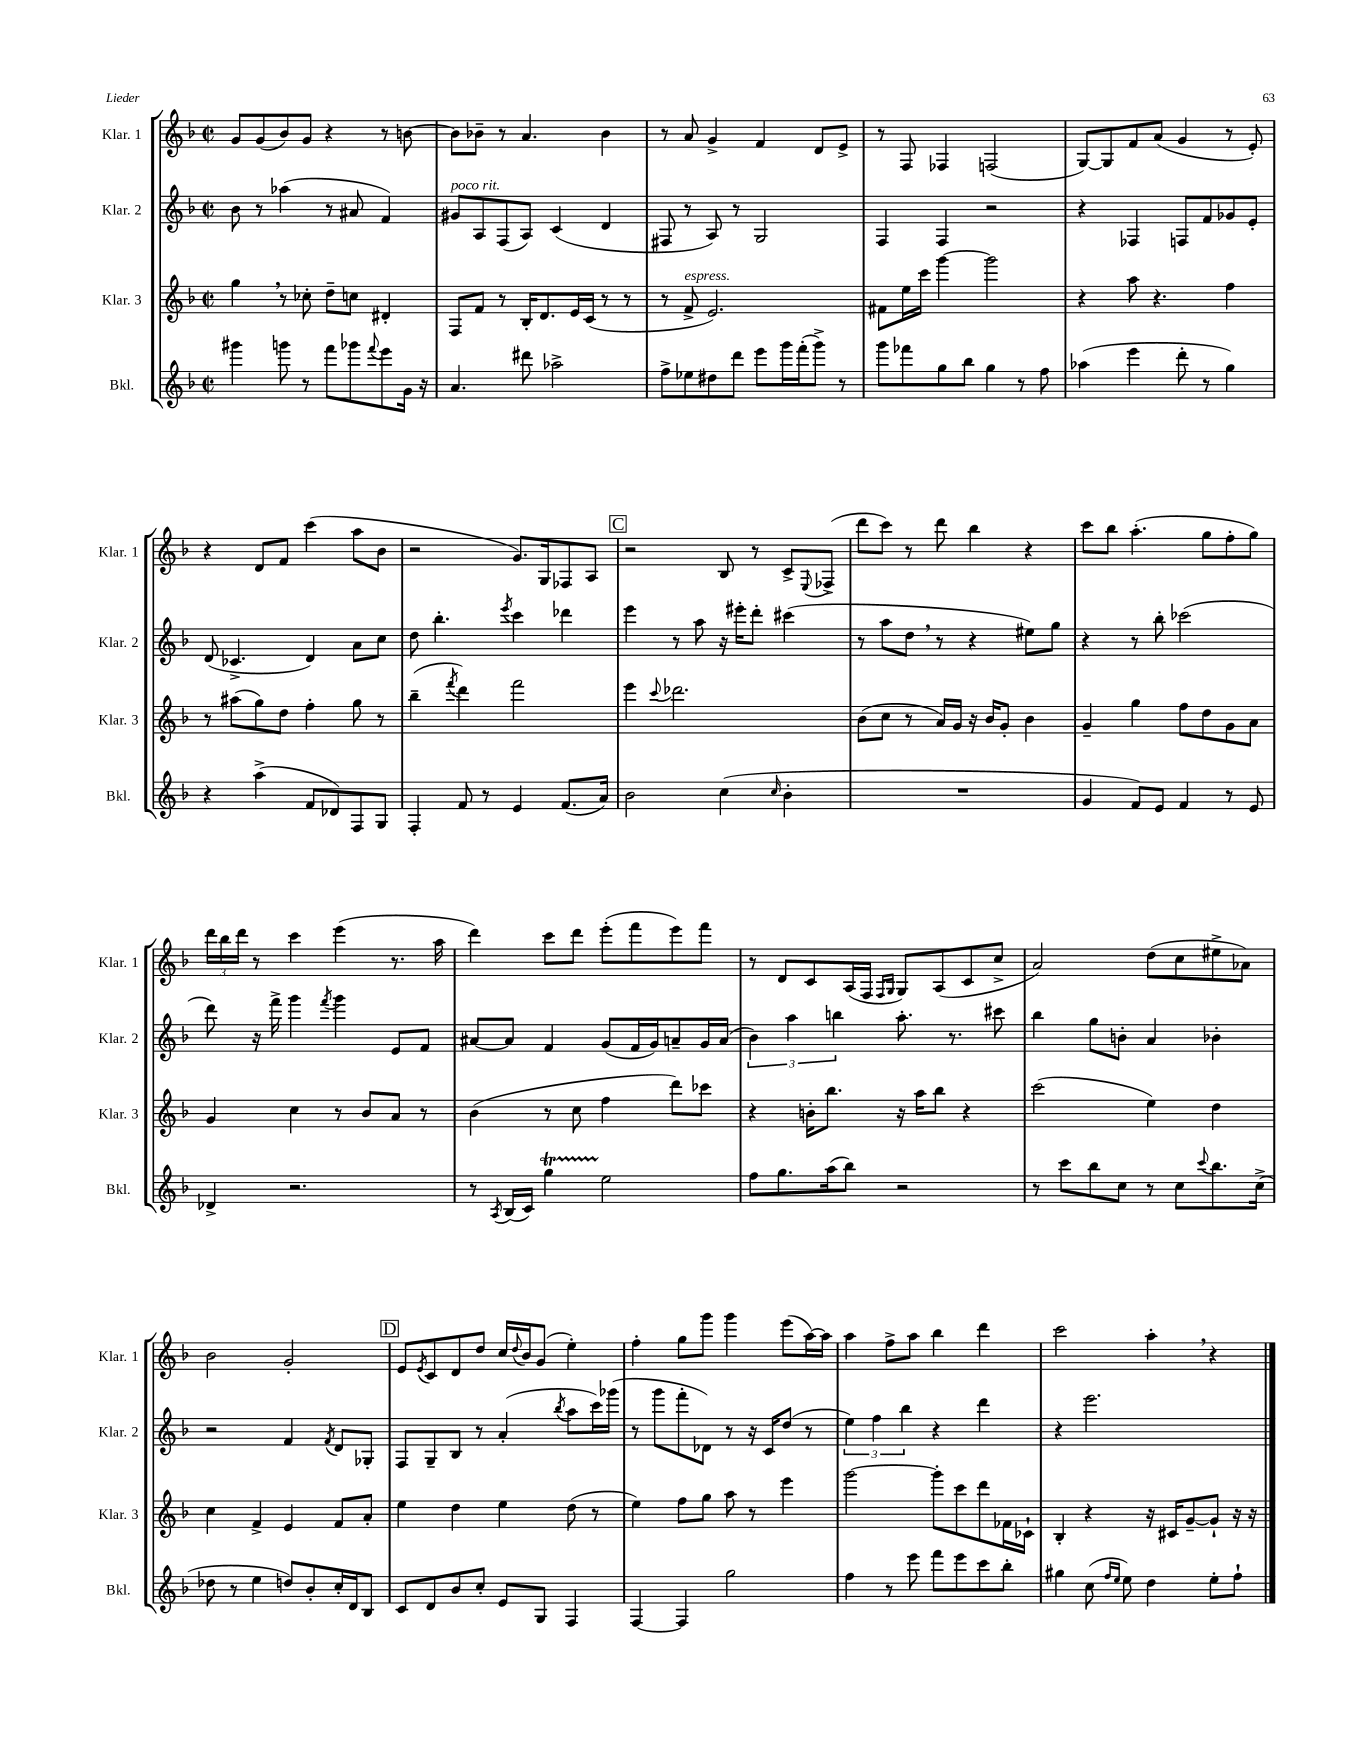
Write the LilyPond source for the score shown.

<<
\new StaffGroup <<
\new Staff = "s0" \with { instrumentName = "Klar. 1" shortInstrumentName = "Klar. 1" } {
    \clef treble \key f \major \defaultTimeSignature \time 2/2
    g'8 g'8( bes'8) g'8 r4 r8 b'8~ |
    b'8 bes'8-- r8 a'4. bes'4 |
    r8 a'8 g'4-> f'4 d'8 e'8-> |
    r8 f8 fes4 f2( |
    g8~) g8 f'8 a'8( g'4 r8 e'8-.) |
    r4 d'8 f'8 c'''4( a''8 bes'8 |
    r2 g'8.) g16 fes8 a8 |
    \mark \markup { \box "C" } r2 bes8 r8 c'8-> \appoggiatura { e8 } fes8->( |
    d'''8 c'''8) r8 d'''8 bes''4 r4 |
    c'''8 bes''8 a''4.-.( g''8 f''8-. g''8) |
    \tuplet 3/2 { d'''16 bes''16 d'''16 } r8 c'''4 e'''4( r8. a''16 |
    d'''4) c'''8 d'''8 e'''8-.( f'''8 e'''8) f'''8 |
    r8 d'8 c'8 a16( f16 \grace { f16 g16 } g8) a8( c'8 c''8-> |
    a'2) d''8( c''8 eis''8-> aes'8) |
    bes'2 g'2-. |
    \mark \markup { \box "D" } e'8 \acciaccatura { e'8 } c'8 d'8 d''8 c''16 \appoggiatura { d''8 } bes'16 g'8( e''4-.) |
    f''4-. g''8 g'''8 g'''4 e'''8( a''16~) a''16 |
    a''4 f''8-> a''8 bes''4 d'''4 |
    c'''2 a''4-. \breathe r4 \bar "|." |
}
\new Staff = "s1" \with { instrumentName = "Klar. 2" shortInstrumentName = "Klar. 2" } {
    \clef treble \key f \major \defaultTimeSignature \time 2/2
    bes'8 r8 aes''4( r8 ais'8 f'4) |
    gis'8^\markup { \italic "poco rit." } a8 f8( a8) c'4( d'4 |
    fis8 r8 a8) r8 g2 |
    f4 f4 r2 |
    r4 fes4 f8 f'8 ges'8 e'8-. |
    d'8( ces'4.-> d'4) a'8 c''8 |
    d''8 bes''4.-. \acciaccatura { e'''8 } c'''4 des'''4 |
    \mark \markup { \box "C" } e'''4 r8 a''8 r16 eis'''16-. d'''8-. cis'''4( |
    r8 a''8 d''8 \breathe r8 r4 eis''8) g''8 |
    r4 r8 bes''8-. ces'''2( |
    d'''8) r16 f'''16-> g'''4 \acciaccatura { f'''8 } g'''4 e'8 f'8 |
    ais'8~ ais'8 f'4 g'8( f'16 g'16) a'8-- g'16 a'16( |
    \tuplet 3/2 { bes'4) a''4 b''4 } a''8.-. r8. cis'''8 |
    bes''4 g''8 b'8-. a'4 bes'4-. |
    r2 f'4 \acciaccatura { f'8 } d'8 ges8-. |
    \mark \markup { \box "D" } f8 g8-- bes8 r8 a'4-.( \acciaccatura { bes''8 } a''8 c'''16) ges'''16( |
    r8 g'''8 f'''8-. des'8) r8 r16 c'16 d''8( r8 |
    \tuplet 3/2 { e''4) f''4 bes''4 } r4 d'''4 |
    r4 e'''2. \bar "|." |
}
\new Staff = "s2" \with { instrumentName = "Klar. 3" shortInstrumentName = "Klar. 3" } {
    \clef treble \key f \major \defaultTimeSignature \time 2/2
    g''4 \breathe r8 ces''8-. d''8-- c''8 dis'4-. |
    f8 f'8 r8 bes16-. d'8. e'16 c'16( r8 r8 |
    r8 f'8->^\markup { \italic "espress." } e'2.) |
    fis'8 e''16 c'''16 g'''4~ g'''2 |
    r4 a''8 r4. f''4 |
    r8 ais''8( g''8) d''8 f''4-. g''8 r8 |
    bes''4--( \acciaccatura { f'''8 } d'''4) f'''2 |
    \mark \markup { \box "C" } e'''4 \appoggiatura { c'''8 } des'''2. |
    bes'8( c''8 r8 a'16) g'16 r16 bes'16 g'8-. bes'4 |
    g'4-- g''4 f''8 d''8 g'8 a'8 |
    g'4 c''4 r8 bes'8 a'8 r8 |
    bes'4( r8 c''8 f''4 d'''8) ces'''8 |
    r4 b'16-. bes''8. r16 a''16 bes''8 r4 |
    c'''2( e''4) d''4 |
    c''4 f'4-> e'4 f'8 a'8-. |
    \mark \markup { \box "D" } e''4 d''4 e''4 d''8( r8 |
    e''4) f''8 g''8 a''8 r8 e'''4 |
    g'''2~ g'''8-. c'''8 d'''8 fes'16 ces'16-! |
    bes4-. r4 r16 cis'16 g'8~-- g'8-! r16 r16 \bar "|." |
}
\new Staff = "s3" \with { instrumentName = "Bkl." shortInstrumentName = "Bkl." } {
    \clef treble \key f \major \defaultTimeSignature \time 2/2
    gis'''4 g'''8 r8 f'''8 ges'''8 \appoggiatura { f'''8 } e'''8 g'16 r16 |
    a'4. dis'''8 aes''2-> |
    f''8-> ees''8 dis''8 d'''8 e'''8 g'''16 f'''16-.( g'''8->) r8 |
    g'''8 fes'''8 g''8 bes''8 g''4 r8 f''8 |
    aes''4( e'''4 d'''8-. r8 g''4) |
    r4 a''4->( f'8 des'8) f8 g8 |
    f4-. f'8 r8 e'4 f'8.( a'16) |
    \mark \markup { \box "C" } bes'2 c''4( \grace { c''16 } bes'4-. |
    R1 |
    g'4 f'8) e'8 f'4 r8 e'8 |
    des'4-> r2. |
    r8 \acciaccatura { a8 } bes16( c'16) g''4\startTrillSpan e''2\stopTrillSpan |
    f''8 g''8. a''16( bes''8) r2 |
    r8 c'''8 bes''8 c''8 r8 c''8 \appoggiatura { c'''8 } bes''8. c''16->( |
    des''8 r8 e''4 d''8) bes'8-. c''16-. d'16 bes8 |
    \mark \markup { \box "D" } c'8 d'8 bes'8 c''8-. e'8 g8 f4 |
    f4~ f4 g''2 |
    f''4 r8 e'''8 f'''8 e'''8 c'''8 bes''8-. |
    gis''4 c''8( \grace { f''16 e''16 } e''8) d''4 e''8-. f''8-! \bar "|." |
}
>>
>>
\layout { \context { \Score \remove "Bar_number_engraver" } }
